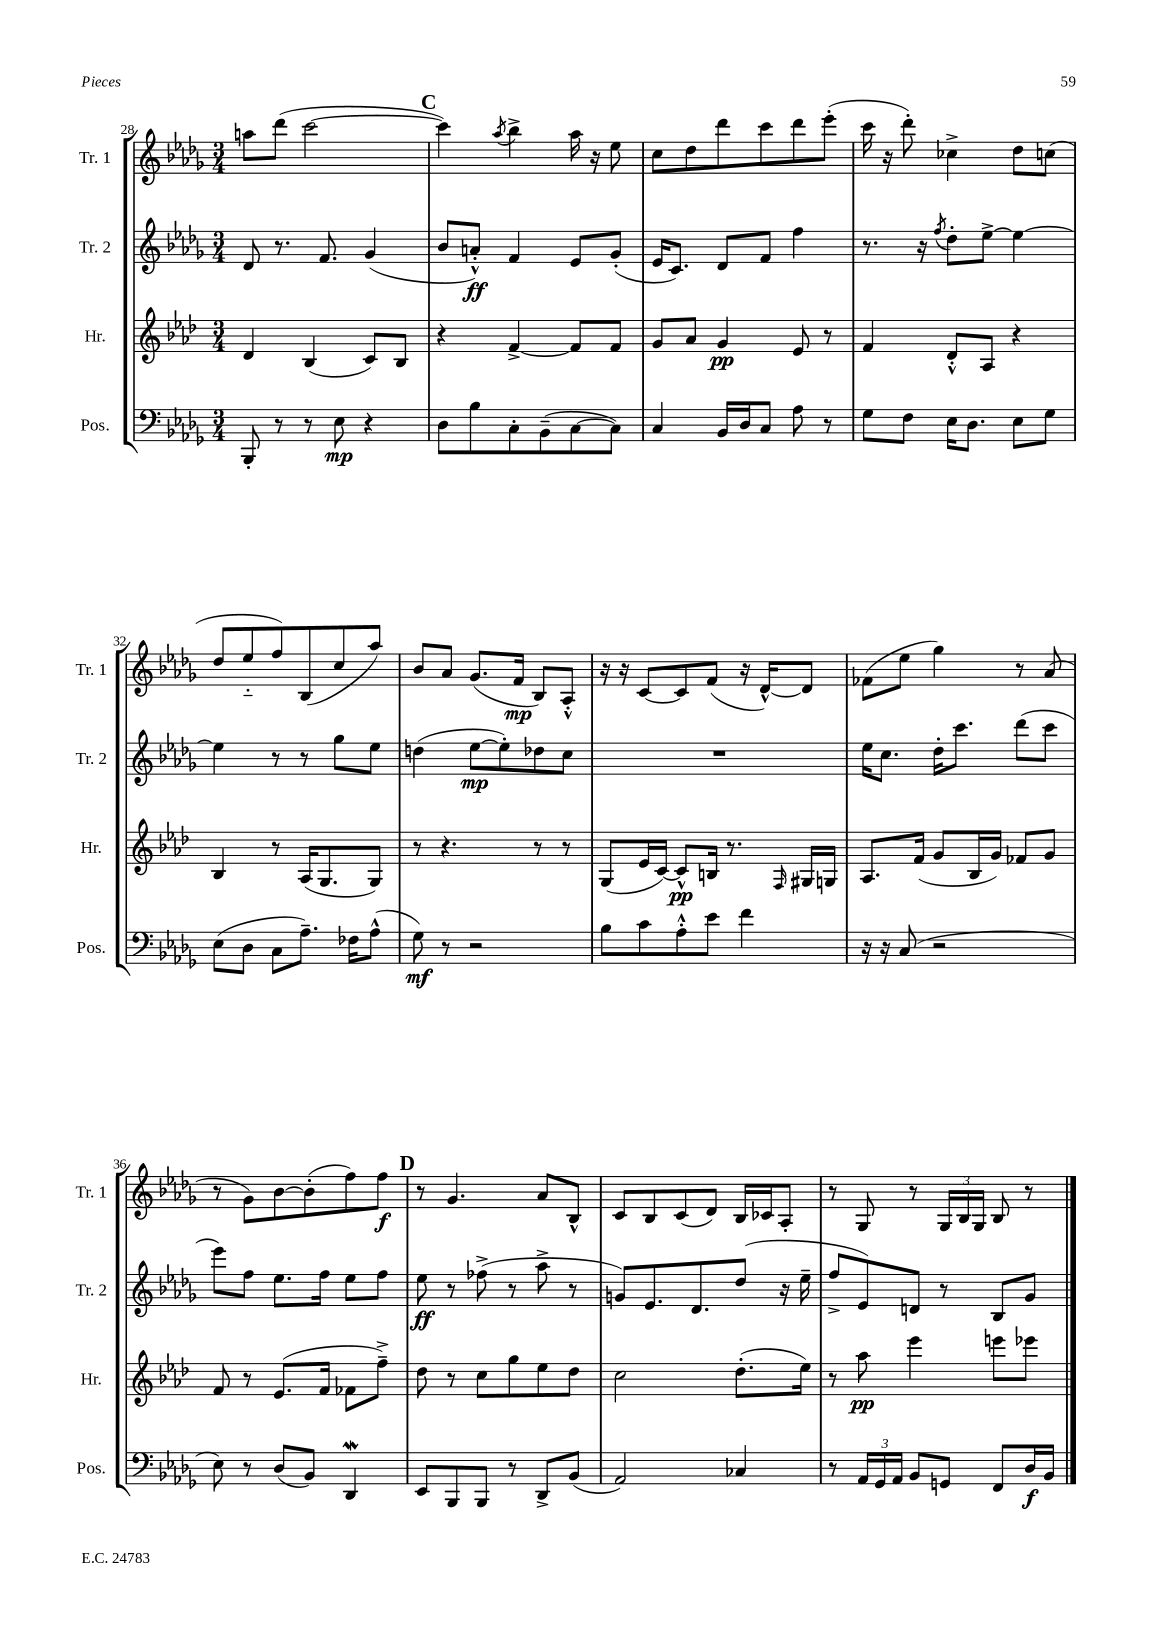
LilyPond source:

<<
\new StaffGroup <<
\new Staff = "s0" \with { instrumentName = "Tr. 1" shortInstrumentName = "Tr. 1" } {
    \clef treble \key des \major \numericTimeSignature \time 3/4
    a''8 des'''8( c'''2~ |
    \mark \markup { \bold "C" } c'''4) \acciaccatura { aes''8 } bes''4-> aes''16 r16 ees''8 |
    c''8 des''8 des'''8 c'''8 des'''8 ees'''8-.( |
    c'''16 r16 des'''8-.) ces''4-> des''8 c''8( |
    des''8 ees''8-_ f''8) bes8( c''8 aes''8) |
    bes'8 aes'8 ges'8.( f'16\mp bes8) aes8-.-^ |
    r16 r16 c'8~ c'8 f'8( r16 des'16~-^) des'8 |
    fes'8( ees''8 ges''4) r8 aes'8( |
    r8 ges'8) bes'8~ bes'8-.( f''8) f''8\f |
    \mark \markup { \bold "D" } r8 ges'4. aes'8 bes8-^ |
    c'8 bes8 c'8( des'8) bes16 ces'16 aes8-. |
    r8 ges8 r8 \tuplet 3/2 { ges16 bes16 ges16 } bes8 r8 \bar "|." |
}
\new Staff = "s1" \with { instrumentName = "Tr. 2" shortInstrumentName = "Tr. 2" } {
    \clef treble \key des \major \numericTimeSignature \time 3/4
    des'8 r8. f'8. ges'4( |
    \mark \markup { \bold "C" } bes'8 a'8-.-^\ff) f'4 ees'8 ges'8-.( |
    ees'16 c'8.) des'8 f'8 f''4 |
    r8. r16 \acciaccatura { f''8 } des''8-. ees''8~-> ees''4~ |
    ees''4 r8 r8 ges''8 ees''8 |
    d''4( ees''8~\mp ees''8-.) des''8 c''8 |
    R2. |
    ees''16 c''8. des''16-. c'''8. des'''8( c'''8 |
    ees'''8) f''8 ees''8. f''16 ees''8 f''8 |
    \mark \markup { \bold "D" } ees''8\ff r8 fes''8->( r8 aes''8-> r8 |
    g'8) ees'8. des'8. des''8( r16 ees''16-- |
    f''8-> ees'8) d'8 r8 bes8 ges'8 \bar "|." |
}
\new Staff = "s2" \with { instrumentName = "Hr." shortInstrumentName = "Hr." } {
    \clef treble \key aes \major \numericTimeSignature \time 3/4
    des'4 bes4( c'8) bes8 |
    \mark \markup { \bold "C" } r4 f'4~-> f'8 f'8 |
    g'8 aes'8 g'4\pp ees'8 r8 |
    f'4 des'8-.-^ aes8 r4 |
    bes4 r8 aes16( g8. g8) |
    r8 r4. r8 r8 |
    g8( ees'16 c'16~) c'8-^\pp b16 r8. \grace { f16 } gis16 g16 |
    aes8. f'16( g'8 bes16 g'16) fes'8 g'8 |
    f'8 r8 ees'8.( f'16 fes'8 f''8--->) |
    \mark \markup { \bold "D" } des''8 r8 c''8 g''8 ees''8 des''8 |
    c''2 des''8.-.( ees''16) |
    r8 aes''8\pp ees'''4 e'''8 ees'''8 \bar "|." |
}
\new Staff = "s3" \with { instrumentName = "Pos." shortInstrumentName = "Pos." } {
    \clef bass \key des \major \numericTimeSignature \time 3/4
    bes,,8-. r8 r8 ees8\mp r4 |
    \mark \markup { \bold "C" } des8 bes8 c8-. bes,8--( c8~ c8) |
    c4 bes,16 des16 c8 aes8 r8 |
    ges8 f8 ees16 des8. ees8 ges8 |
    ees8( des8 c8 aes8.--) fes16 aes8-^( |
    ges8\mf) r8 r2 |
    bes8 c'8 aes8-.-^ ees'8 f'4 |
    r16 r16 c8( r2 |
    ees8) r8 des8( bes,8) des,4\mordent |
    \mark \markup { \bold "D" } ees,8 bes,,8 bes,,8 r8 des,8-> bes,8( |
    aes,2) ces4 |
    r8 \tuplet 3/2 { aes,16 ges,16 aes,16 } bes,8 g,8 f,8 des16\f bes,16 \bar "|." |
}
>>
>>
\layout { \context { \Score currentBarNumber = #28 } }
